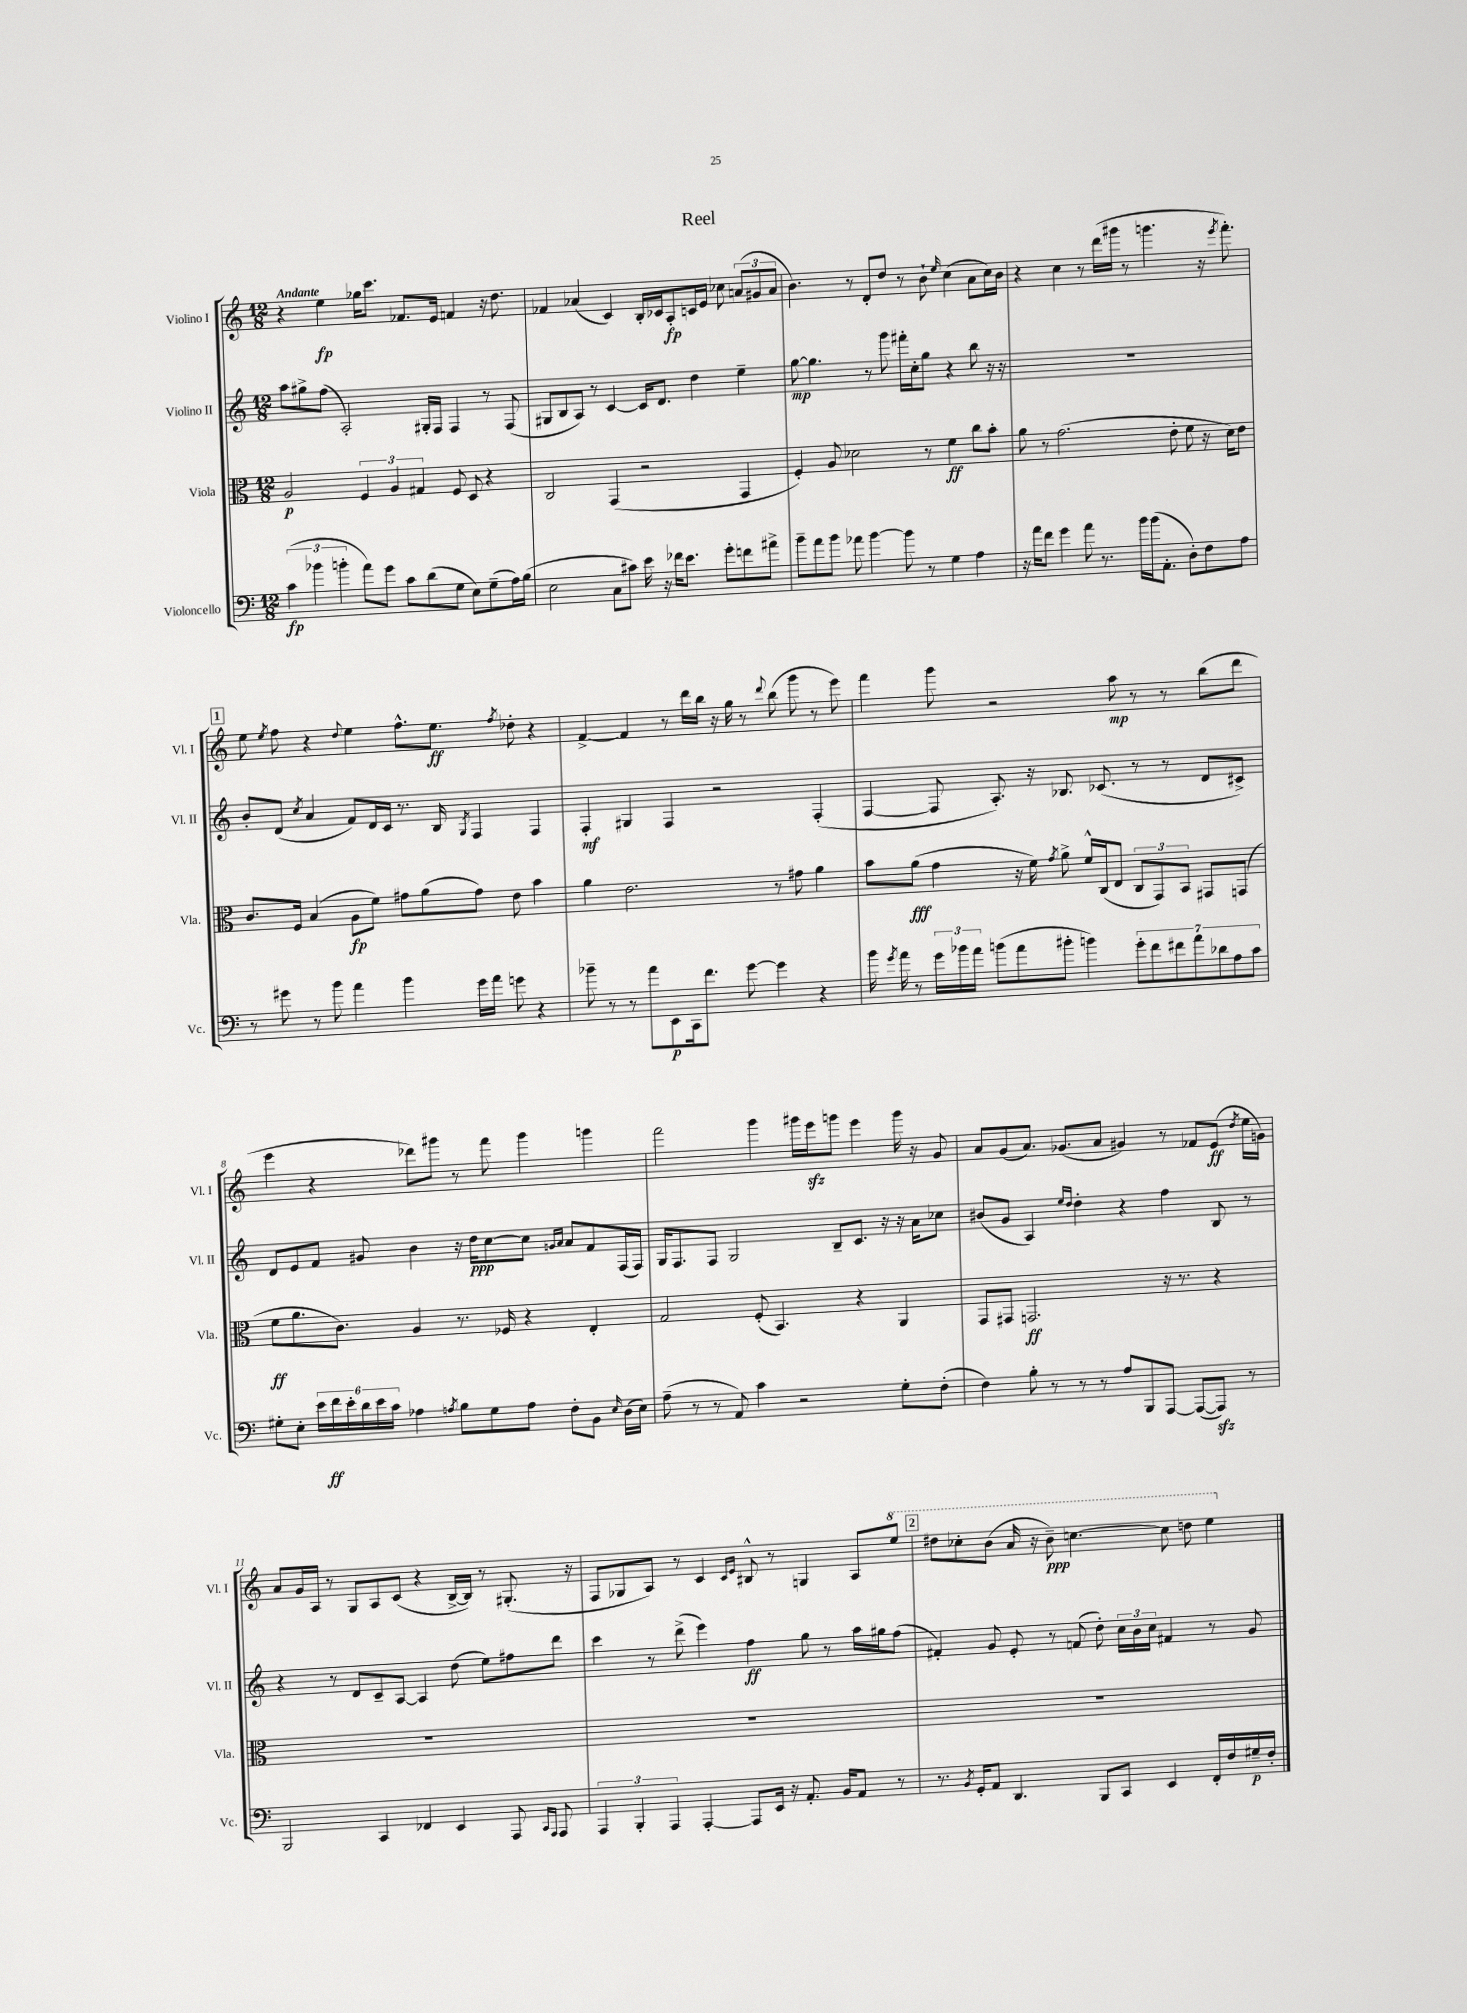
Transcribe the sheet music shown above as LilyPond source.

\header { title = "Reel" }
<<
\new StaffGroup <<
\new Staff = "s0" \with { instrumentName = "Violino I" shortInstrumentName = "Vl. I" } {
    \clef treble \key c \major \numericTimeSignature \time 12/8 \tempo "Andante"
    \autoBeamOff r4 e''4\fp ges''16[ c'''8.] fes'8.[ e'16] f'4 r16 d''8. |
    fes'4 aes'4( c'4) b16[-. ces'16 a8-.\fp c'16 e'16] ces''8 \tuplet 3/2 { a'8[( gis'8 a'8] } |
    b'4.) r8 d'8[-. d''8] r8 b'8-! \grace { e''16 } c''4( a'8[ c''16) b'16] |
    r4 c''4 r8 d'''16[( gis'''16] r8 g'''4. r16 \acciaccatura { e'''8 } f'''8.-.) |
    \mark \markup { \box "1" } e''8 \acciaccatura { e''8 } f''8 r4 \appoggiatura { d''8 } e''4 f''8.[-^ e''8.]\ff \acciaccatura { f''8 } des''8-. r4 |
    f'4~-> f'4 r8 d'''16[ b''16] r16 g''16 r8 \appoggiatura { d'''8 } b''8( g'''8 r8 e'''8) |
    f'''4 g'''8 r2 a''8\mp r8 r8 b''8[( d'''8] |
    e'''4 r4 des'''8[) gis'''8] r8 f'''8 gis'''4 g'''4 |
    f'''2 g'''4 gis'''16[ e'''16\sfz g'''8] e'''4 g'''16 r16 g'8 |
    a'8[ g'8( a'8.]) ges'8.[( a'8] gis'4) r8 fes'8[ e'8]\ff( \acciaccatura { d''8 } e''16[ g'16]) |
    a'8[ g'16 a16] r8 g8[ a8 c'8]( r4 b16[~-> b16]) r8 gis8.-.( r16 |
    f8[ ges8 a8]) r8 c'4 \grace { c'16[ e'16] } bis8-^ r8 g4 a8[ \ottava #1 e'''8] |
    \mark \markup { \box "2" } dis'''8[ ces'''8-. b''8]( a''16 r16 b''8--\ppp) c'''4.~ c'''8 d'''8 e'''4 \ottava #0 \bar "|." |
}
\new Staff = "s1" \with { instrumentName = "Violino II" shortInstrumentName = "Vl. II" } {
    \clef treble \key c \major \numericTimeSignature \time 12/8
    \autoBeamOff a''8[ gis''8-> f''8]( a2-.) gis16[-. f16] f4 r8 f8( |
    gis8[ b8 a8]) r8 c'4~ c'16[ d'8.] d''4 e''4-- |
    g''8~\mp g''4. r8 g'''8 fis'''16[-. c''16-. g''8] r4 b''8 r16 r16 |
    R1. |
    \mark \markup { \box "1" } b'8[-. d'8]( \acciaccatura { c''8 } a'4 f'8[) d'16 c'16] r8. b16 \acciaccatura { g8 } f4 f4 |
    f4-.\mf gis4 f4 r2 f4-.( |
    f4~ f8 a8.-.) r16 bes8. ces'8.( r8 r8 d'8[ cis'8]->) |
    d'8[ e'8 f'8] gis'8 b'4 r16 d''16[\ppp c''8~ c''8] \grace { g'16[ a'16] } a'8[ f'8 f16( f16]) |
    g16[ f8. f8] g2 b8[-- c'8.] r16 r16 a'16[ ces''8] |
    bis'8[( g'8] a4) \grace { e''16[ d''16] } d''4-. r4 f''4 b8 r8 |
    r4 r8 d'8[ c'8-- a8]~ a4 d''8( e''8[) fis''8 d'''8] |
    c'''4 r8 d'''8->( e'''4) f''4\ff g''8 r8 a''16[ gis''16 f''8]( |
    \mark \markup { \box "2" } fis'4-.) g'8 e'8-. r8 f'8( d''8-.) \tuplet 3/2 { c''16[ b'16 c''16] } fis'4 r8 g'8 \bar "|." |
}
\new Staff = "s2" \with { instrumentName = "Viola" shortInstrumentName = "Vla." } {
    \clef alto \key c \major \numericTimeSignature \time 12/8
    \autoBeamOff a2\p \tuplet 3/2 { f4 a4 gis4 } f8 d8 r4 |
    c2 g,4( r2 g,4 |
    f4-.) a8 des'2 r8 f'4\ff c''8[ b'8]-. |
    a'8 r8 g'2.( e'8-. f'8 r16 d'16[) e'8] |
    \mark \markup { \box "1" } c'8.[ f16] b4( a8[\fp f'8]) gis'8[ a'8( gis'8]) e'8 b'4 |
    a'4 e'2. r8 gis'8 a'4 |
    b'8[ a'8]\fff( g'4 r16 f'16) \acciaccatura { g'8 } a'8-> f'16[-^ c16( e8] \tuplet 3/2 { c8[ g,8) b,8] } gis,8[ g,8]( |
    f'8[\ff a'8. c'8.]) a4 r8. fes16 r4 e4-. |
    g2 f8-.( b,4.) r4 a,4 |
    g,8[ gis,8] g,2.\ff r16 r8. r4 |
    R1. |
    R1. |
    \mark \markup { \box "2" } R1. \bar "|." |
}
\new Staff = "s3" \with { instrumentName = "Violoncello" shortInstrumentName = "Vc." } {
    \clef bass \key c \major \numericTimeSignature \time 12/8
    \autoBeamOff \tuplet 3/2 { c'4\fp( bes'4 b'4-. } a'8[) g'8] c'8[ d'8( g8] e8[) g8--( a16) b16]( |
    e2 c8[ cis'8]) e'16 r16 fes'16[ e'8.] g'8[-. f'8 ais'8]-> |
    b'8[-- a'8 b'8] aes'8 b'4~ b'8 r8 g4 a4 |
    r16 a'16[ f'8] g'4 a'8 r8. b'16[ b'16( a,8.]-. d8[-.) f8 a8] |
    \mark \markup { \box "1" } r8 gis'8 r8 b'8 a'4 b'4 gis'16[ a'16] g'8 r4 |
    bes'8-- r8 r8 a'8[ e,8\p c,16 f'8.] g'8~ g'4 r4 |
    b'16 \acciaccatura { g'8 } a'16 r8 \tuplet 3/2 { g'16[ bes'16 a'16] } b'8[( a'8 bis'8]-. b'4) \tuplet 7/4 { g'8[-. f'8 fis'8 a'8 des'8 a8 c'8] } |
    gis8[-. e8]-. \tuplet 6/4 { e'16[ f'16\ff e'16-. d'16 e'16 c'16] } aes4 \acciaccatura { a8 } b8[ gis8 a8] f8[-. b,8] \grace { e16 } d16[( e16]) |
    a8--( r8 r8 a,8) c'4 r2 g8[-. f8]-.( |
    f4) b8-. r8 r8 r8 a8[ b,,8 a,,8]~ a,,8[~( a,,8]\sfz) r8 |
    b,,2 c,4 fes,4 e,4 a,,8 \grace { c,16[ a,,16] } a,,8 |
    \tuplet 3/2 { a,,4 b,,4-. a,,4 } a,,4~-. a,,8[ e,16] r16 a,8.-. b,16[ a,8] r8 |
    \mark \markup { \box "2" } r8. \acciaccatura { b,8 } g,16[-. a,8] d,4. b,,8[ c,8] e,4 f,16[-. f16 gis16--\p f16]-. \bar "|." |
}
>>
>>
